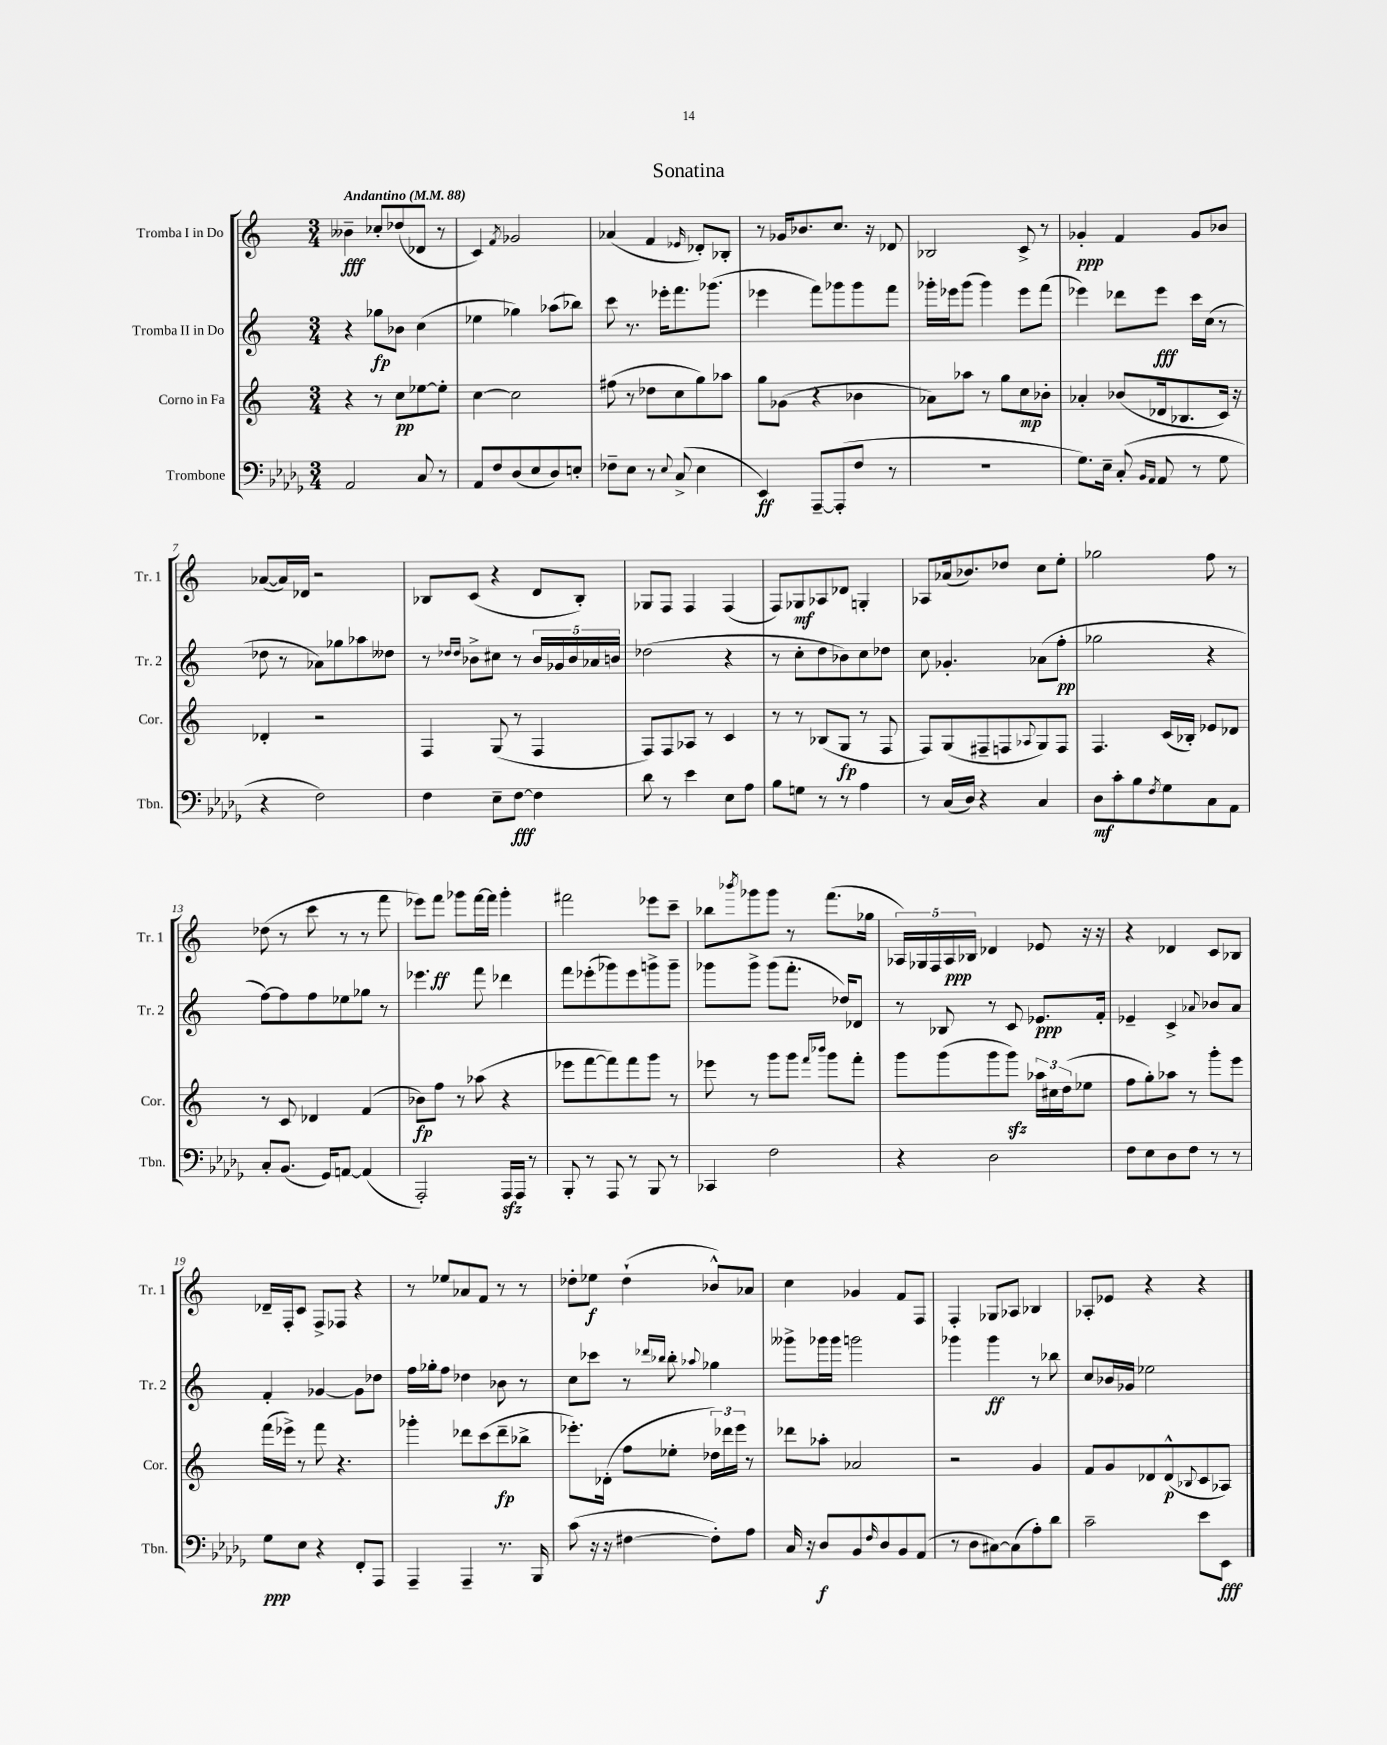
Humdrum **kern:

**kern	**dynam	**kern	**dynam	**kern	**dynam	**kern	**dynam
*part4	*part4	*part3	*part3	*part2	*part2	*part1	*part1
*staff4	*staff4	*staff3	*staff3	*staff2	*staff2	*staff1	*staff1
*I"Trombone	*	*I"Corno in Fa	*	*I"Tromba II in Do	*	*I"Tromba I in Do	*
*I'Tbn.	*	*I'Cor.	*	*I'Tr. 2	*	*I'Tr. 1	*
*clefF4	*	*clefG2	*	*clefG2	*	*clefG2	*
*k[b-e-a-d-g-]	*	*k[]	*	*k[]	*	*k[]	*
*M3/4	*	*M3/4	*	*M3/4	*	*M3/4	*
*MM88	*	*MM88	*	*MM88	*	*MM88	*
=1	=1	=1	=1	=1	=1	=1	=1
!	!	!	!	!	!	!LO:TX:a:B:t=Andantino	!
2AA-/	.	4r	.	4r	.	4b--X~\	fff
.	.	8r	.	8gg-X\L	fp	8cc-X'/L	.
.	.	8cc\L	pp	8b-X\J	.	(8dd-X/	.
8C/	.	[8ee-X\	.	(4cc\	.	8d-X/J	.
8r	.	8ee-'\J]	.	.	.	8r	.
=2	=2	=2	=2	=2	=2	=2	=2
8AA-/L	.	[4cc\	.	4ee-X\	.	4c/)	.
8F/	.	.	.	.	.	.	.
.	.	.	.	.	.	8qf/	.
(8D-/	.	2cc\]	.	4gg-X\)	.	2g-X/	.
8E-/	.	.	.	.	.	.	.
8D-/)	.	.	.	(8aa-X\L	.	.	.
8En'/J	.	.	.	8bb-X\J)	.	.	.
=3	=3	=3	=3	=3	=3	=3	=3
8F-X~\L	.	(8ff#X\	.	8ccc\	.	(4a-X/	.
8E-\J	.	8r	.	8.r	.	.	.
8r	.	8dd-X\L	.	.	.	4f/	.
.	.	.	.	16eee-X'\KL	.	.	.
8qqE-/	.	.	.	.	.	.	.
(8C^/	.	8cc\	.	8.fff\	.	.	.
.	.	.	.	.	.	16qqe-X/	.
4E-\	.	8gg\)	.	.	.	8d-X'/L)	.
.	.	.	.	(8.ggg-X\J	.	.	.
.	.	8aa-X\J	.	.	.	8B-X'/J	.
=4	=4	=4	=4	=4	=4	=4	=4
4EE-/)	ff	8gg\L	.	4eee-X\	.	8r	.
.	.	(8g-X\J	.	.	.	16g-X/KL	.
.	.	.	.	.	.	8.b-X/	.
[8AAA-~/L	.	4r	.	8fff\L)	.	.	.
(8AAA-'/]	.	.	.	8ggg-X\	.	8.cc/J	.
8F/J	.	4b-X\	.	8ggg-\	.	.	.
.	.	.	.	.	.	16r	.
8r	.	.	.	8fff\J	.	8d-X/	.
=5	=5	=5	=5	=5	=5	=5	=5
2.r	.	8a-X\L)	.	16ggg-X'\LL	.	2B-X/	.
.	.	.	.	16eee-X\J	.	.	.
.	.	8aa-X\J	.	(8ggg-\J	.	.	.
.	.	8r	.	4ggg-\)	.	.	.
.	.	8gg\L	.	.	.	.	.
.	.	8cc\	mp	8eee-\L	.	8c^/	.
.	.	8b-X'\J	.	(8fff\J	.	8r	.
=6	=6	=6	=6	=6	=6	=6	=6
8.G-\L)	.	4a-X'/	.	4eee-X\)	.	4g-X'/	ppp
16E-~\Jk	.	.	.	.	.	.	.
(8C'/	.	(8b-X/L	.	8ddd-X\L	.	4f/	.
16qqBB-/LL	.	.	.	.	.	.	.
16qqAA-/JJ	.	.	.	.	.	.	.
8AA-/	.	16d-X/k	.	8eee-\J	fff	.	.
.	.	8.B-X/	.	.	.	.	.
8r	.	.	.	16ccc\LL	.	8g-/L	.
.	.	.	.	(16cc\JJ	.	.	.
8G-\	.	16c/Jk)	.	8r	.	8b-X/J	.
.	.	16r	.	.	.	.	.
!!LO:LB:g=z
=7	=7	=7	=7	=7	=7	=7	=7
4r	.	4d-X'/	.	8dd-X\	.	([8a-X/L	.
.	.	.	.	8r	.	16a-/L])	.
.	.	.	.	.	.	16d-X/JJ	.
2F\)	.	2r	.	8a-X\L)	.	2r	.
.	.	.	.	8gg-X\	.	.	.
.	.	.	.	8aa-X\	.	.	.
.	.	.	.	8dd--X\J	.	.	.
=8	=8	=8	=8	=8	=8	=8	=8
4F\	.	4F/	.	8r	.	8B-X/L	.
.	.	.	.	16qqdd-X/LL	.	.	.
.	.	.	.	16qqdd-/JJ	.	.	.
.	.	.	.	8b-X^\L	.	(8c/J	.
8E-~\L	.	(8G/	.	8cc#X\J	.	4r	.
[8F\J	fff	8r	.	8r	.	.	.
4F\]	.	4F/	.	20b-/LL	.	8d/L	.
.	.	.	.	20g-X/	.	.	.
.	.	.	.	20b-/	.	.	.
.	.	.	.	.	.	8B-'/J)	.
.	.	.	.	20a-X/	.	.	.
.	.	.	.	20bn/JJ	.	.	.
=9	=9	=9	=9	=9	=9	=9	=9
8d-\	.	8F/L)	.	(2dd-X\	.	8G-X/L	.
8r	.	8F/	.	.	.	8F/J	.
4e-\	.	8A-X/J	.	.	.	4F/	.
.	.	8r	.	.	.	.	.
8E-\L	.	4c/	.	4r	.	(4F/	.
8A-\J	.	.	.	.	.	.	.
=10	=10	=10	=10	=10	=10	=10	=10
8B-\L	.	8r	.	8r	.	8F/L)	.
8Gn\J	.	8r	.	8cc'\L	.	8G-X/	mf
8r	.	(8B-X/L	.	8dd\	.	8A-X/	.
8r	.	8G/J	fp	8b-X\)	.	8d-X/J	.
4A-\	.	8r	.	8cc\	.	4Gn'/	.
.	.	8F/	.	8dd-X\J	.	.	.
=11	=11	=11	=11	=11	=11	=11	=11
8r	.	8F/L)	.	8cc\	.	8A-X/L	.
(16C/LL	.	(8G/	.	4.g-X'/	.	(16a-X/k	.
16D-/JJ)	.	.	.	.	.	8.b-X/)	.
4r	.	8F#X~/	.	.	.	.	.
.	.	8Fn/	.	.	.	8dd-X/J	.
.	.	8qqA-X/	.	.	.	.	.
4C/	.	8G/)	.	(8a-X\L	.	8cc\L	.
.	.	8F/J	.	8ff'\J	pp	8ee'\J	.
=12	=12	=12	=12	=12	=12	=12	=12
8D-\L	mf	4.F/	.	2gg-X\	.	2gg-X\	.
8c'\	.	.	.	.	.	.	.
8B-\	.	.	.	.	.	.	.
8qF/	.	.	.	.	.	.	.
8G-\	.	(16c/LL	.	.	.	.	.
.	.	16B-X'/JJ)	.	.	.	.	.
8C\	.	8e-X/L	.	4r	.	8ff\	.
8AA-\J	.	8d-X/J	.	.	.	8r	.
!!LO:LB:g=z
=13	=13	=13	=13	=13	=13	=13	=13
8C'/L	.	8r	.	[8ff\L)	.	(8dd-X\	.
(8.BB-/J	.	8c/	.	8ff\]	.	8r	.
.	.	4d-X/	.	8ff\	.	8ccc\	.
16GG-/KL)	.	.	.	.	.	.	.
[8AAn/J	.	.	.	8ee-X\	.	8r	.
(4AA/]	.	(4f/	.	8gg-X\J	.	8r	.
.	.	.	.	8r	.	8fff\	.
=14	=14	=14	=14	=14	=14	=14	=14
2AAA-'/)	.	8b-X\L)	fp	4.eee-X\	.	8eee-X\L)	.
.	.	8ff\J	.	.	.	8fff\J	ff
.	.	8r	.	.	.	8ggg-X\L	.
.	.	(8aa-X\	.	8fff\	.	[16fff\L	.
.	.	.	.	.	.	16fff\JJ]	.
16AAA-zz/LL	.	4r	.	4ddd-X\	.	4ggg-'\	.
16AAA-/JJ	.	.	.	.	.	.	.
8r	.	.	.	.	.	.	.
=15	=15	=15	=15	=15	=15	=15	=15
8BBB-'/	.	8eee-X\L	.	8fff\L	.	2fff#X\	.
8r	.	[8fff\	.	(8eee-X'\	.	.	.
8AAA-/	.	8fff\])	.	8ggg-X\)	.	.	.
8r	.	8fff\	.	8eee-\	.	.	.
8BBB-/	.	8ggg\J	.	8gggn^\	.	8eee-X\L	.
8r	.	8r	.	8ggg~\J	.	8ccc~\J	.
=16	=16	=16	=16	=16	=16	=16	=16
4CC-X/	.	8eee-X\	.	8ggg-X\L	.	8bb-X\L	.
.	.	.	.	.	.	8qbbb-X/	.
.	.	8r	.	8ggg-^\J	.	8ggg-X\	.
2F\	.	8ggg\L	.	(8ggg-\L	.	8ggg-\J	.
.	.	8ggg\J	.	8.fff'\J	.	8r	.
.	.	16qqfff/LL	.	.	.	.	.
.	.	16qqbbb-X/JJ	.	.	.	.	.
.	.	8ggg\L	.	.	.	(8.fff\L	.
.	.	.	.	16dd-X/KL)	.	.	.
.	.	8fff'\J	.	8d-X/J	.	.	.
.	.	.	.	.	.	16gg-X\Jk	.
=17	=17	=17	=17	=17	=17	=17	=17
4r	.	8ggg\L	.	8r	.	20A-X/LL)	.
.	.	.	.	.	.	20G-X/	.
.	.	.	.	.	.	20F/	.
.	.	(8ggg\	.	8B-X/	.	.	.
.	.	.	.	.	.	20A-/	ppp
.	.	.	.	.	.	20B-X/JJ	.
2D-\	.	8ggg\	.	8r	.	4d-X/	.
.	.	8gggzz\J)	.	8c/	.	.	.
.	.	24aa-X\LL	.	8.e-X/L	ppp	8e-X/	.
.	.	24cc#X\	.	.	.	.	.
.	.	(24dd\J	.	.	.	.	.
.	.	8ee-X\J	.	.	.	16r	.
.	.	.	.	16f'/Jk	.	16r	.
=18	=18	=18	=18	=18	=18	=18	=18
8F\L	.	8ff\L	.	4e-X~/	.	4r	.
8E-\	.	8gg'\)	.	.	.	.	.
8D-\	.	8aa-X\J	.	4c^/	.	4d-X/	.
8F\J	.	8r	.	.	.	.	.
.	.	.	.	8qqa-X/	.	.	.
8r	.	8ggg'\L	.	8b-X/L	.	8c/L	.
8r	.	8eee\J	.	8a-/J	.	8B-X/J	.
!!LO:LB:g=z
=19	=19	=19	=19	=19	=19	=19	=19
8G-\L	ppp	(16fff\LL	.	4f'/	.	16d-X~/LL	.
.	.	16eee-X^\JJ)	.	.	.	16F'/J	.
8E-\J	.	8r	.	.	.	8c/J	.
4r	.	8fff\	.	[4g-X/	.	8F^/L	.
.	.	4.r	.	.	.	8F-X/J	.
8FF'/L	.	.	.	8g-\L]	.	4r	.
8AAA-/J	.	.	.	8dd-X\J	.	.	.
=20	=20	=20	=20	=20	=20	=20	=20
4AAA-~/	.	4ggg-X'\	.	16ff\LL	.	8r	.
.	.	.	.	16gg-X'\J	.	.	.
.	.	.	.	8ff\J	.	8ee-X/L	.
4AAA-~/	.	8ddd-X\L	.	4dd-X\	.	8a-X/	.
.	.	(8ccc\	.	.	.	8f/J	.
8.r	.	8ddd-~\	fp	8b-X\	.	8r	.
.	.	8bb-X^\J	.	8r	.	8r	.
16BBB-/	.	.	.	.	.	.	.
=21	=21	=21	=21	=21	=21	=21	=21
(8c\	.	8.eee-X'\L)	.	8cc\L	.	8dd-X'\L	.
16r	.	.	.	8ccc-X\J	.	8ee-X\J	f
16r	.	(16d-X'\Jk	.	.	.	.	.
[4F#X\	.	8ff\L	.	8r	.	(4dd-`\	.
.	.	.	.	16qqddd-X/LL	.	.	.
.	.	.	.	16qqbb-X/JJ	.	.	.
.	.	8ee-X'\J	.	8bb-'\	.	.	.
.	.	.	.	8qqaa-X/	.	.	.
8F#'\L])	.	24dd-X\LL)	.	4gg-X\	.	8b-X^^/L)	.
.	.	24ddd-X\	.	.	.	.	.
.	.	24eee-\JJ	.	.	.	.	.
8A-\J	.	8r	.	.	.	8a-X/J	.
=22	=22	=22	=22	=22	=22	=22	=22
16C/	.	8ddd-X\L	.	8ggg--X^\L	.	4cc\	.
16r	.	.	.	.	.	.	.
8D-/L	f	8aa-X'\J	.	16ggg-X\L	.	.	.
.	.	.	.	16ggg-\JJ	.	.	.
8BB-/	.	2a-X/	.	2gggn\	.	4g-X/	.
16qqF/	.	.	.	.	.	.	.
8D-/	.	.	.	.	.	.	.
8BB-/	.	.	.	.	.	8f/L	.
(8AA-/J	.	.	.	.	.	8F/J	.
=23	=23	=23	=23	=23	=23	=23	=23
8r	.	2r	.	4ggg-X\	.	4F'/	.
8D-\L	.	.	.	.	.	.	.
[8C#X\)	.	.	.	4ggg-\	ff	8G-X/L	.
(8C#\]	.	.	.	.	.	8A-X/J	.
8A-'\)	.	4g/	.	8r	.	4B-X/	.
8d-\J	.	.	.	8bb-X\	.	.	.
=24	=24	=24	=24	=24	=24	=24	=24
2c~\	.	8f/L	.	8cc/L	.	8A-X'/L	.
.	.	8g/	.	16b-X/L	.	8e-X/J	.
.	.	.	.	16g-X/JJ	.	.	.
.	.	8d-X/	.	2ee-X\	.	4r	.
.	.	(8d-^^/	p	.	.	.	.
.	.	8qqB-X/	.	.	.	.	.
8e-\L	.	8c/	.	.	.	4r	.
8EE-\J	fff	8A-X/J)	.	.	.	.	.
==	==	==	==	==	==	==	==
*-	*-	*-	*-	*-	*-	*-	*-
